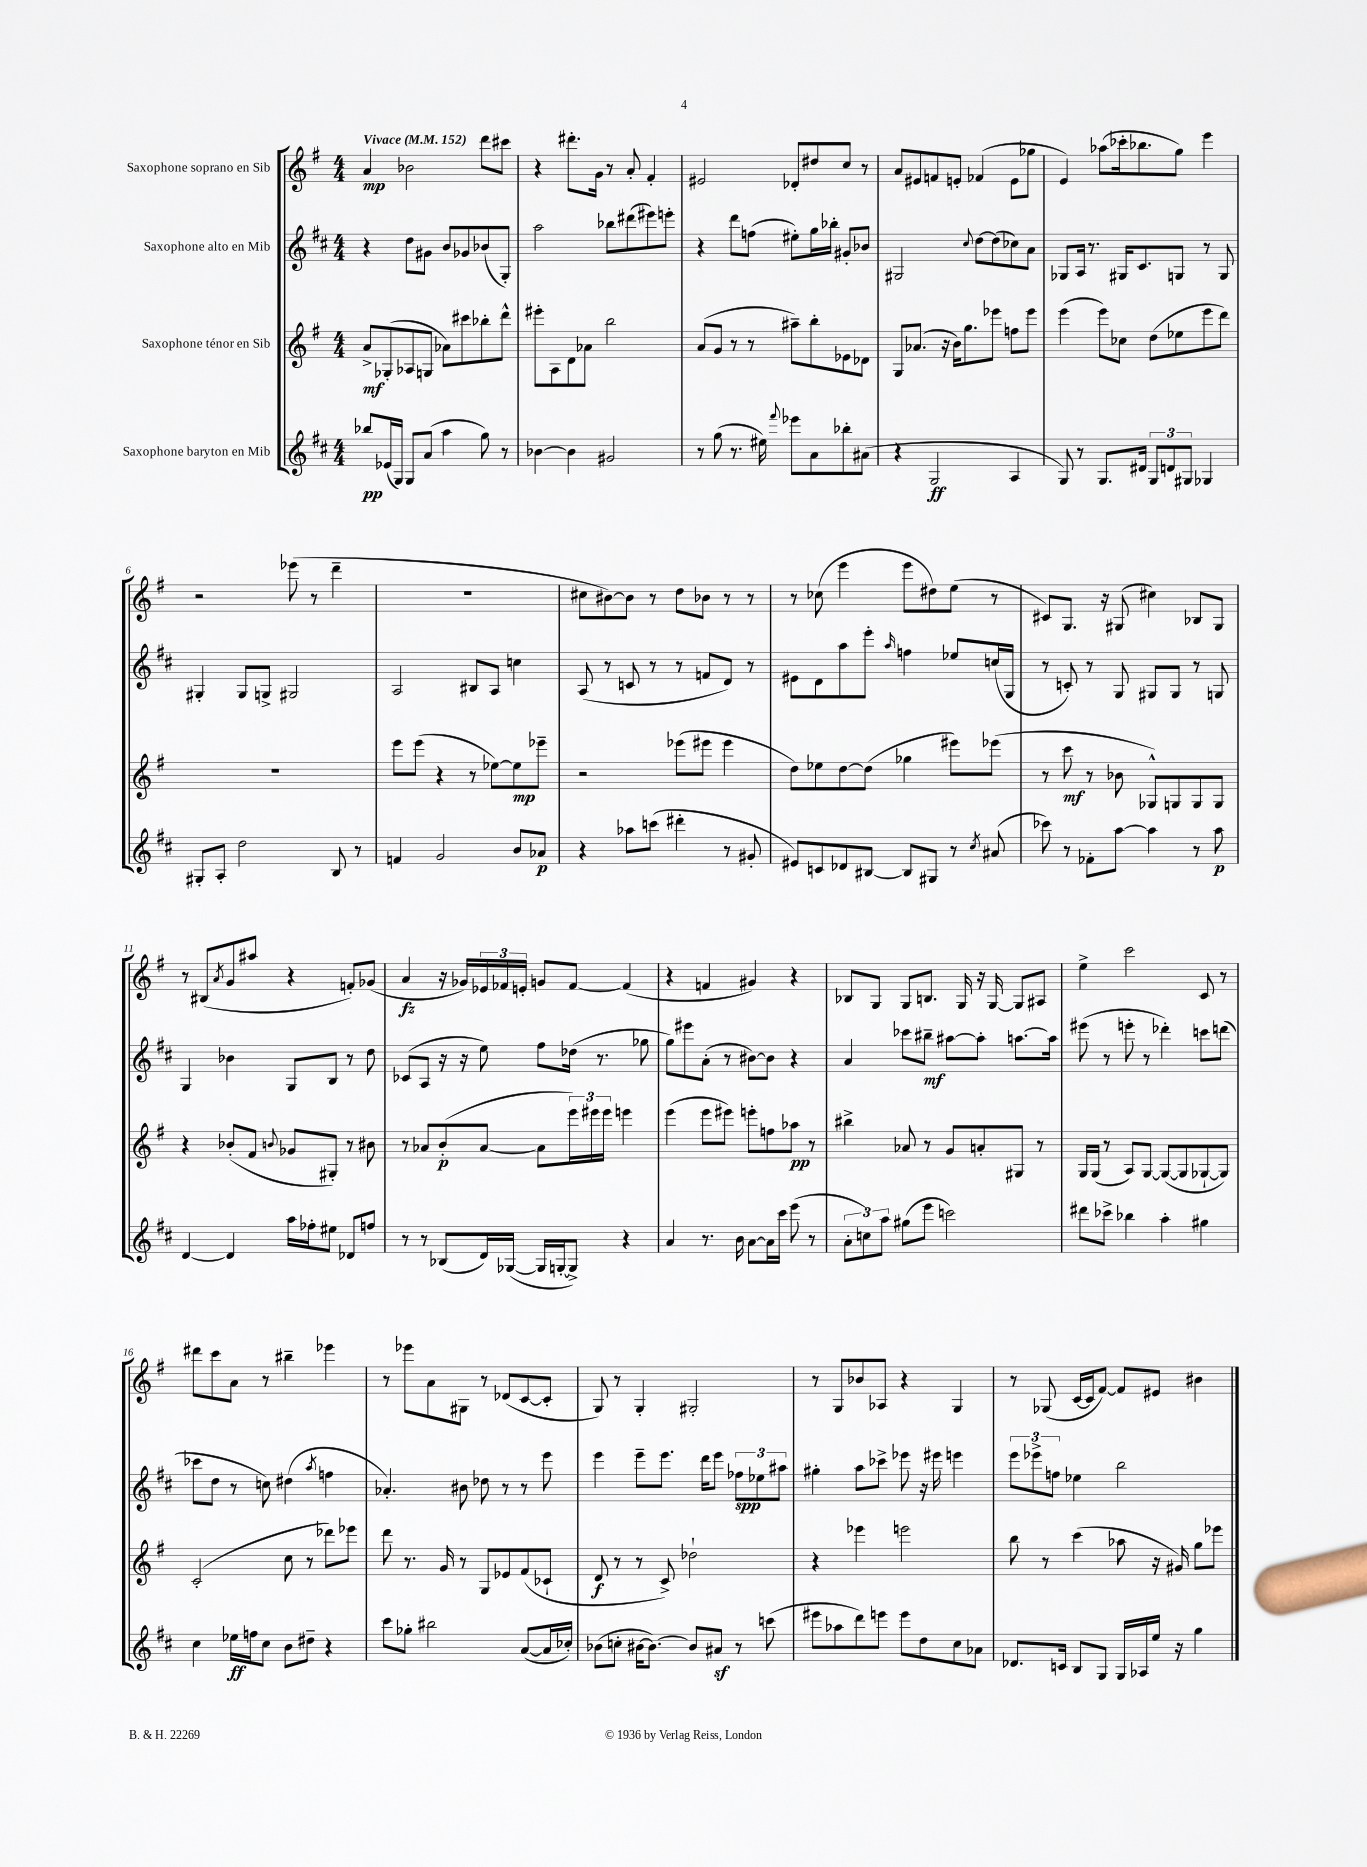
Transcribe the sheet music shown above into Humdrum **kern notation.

**kern	**kern	**kern	**kern
*staff4	*staff3	*staff2	*staff1
*clefG2	*clefG2	*clefG2	*clefG2
*k[f#c#]	*k[f#]	*k[f#c#]	*k[f#]
*M4/4	*M4/4	*M4/4	*M4/4
*MM152	*MM152	*MM152	*MM152
8bb-	8a^	4r	4a
(16e-	(8G-'	.	.
16G)	.	.	.
8G	8A-	8dd	2b-
(8a	8G	8g#	.
4aa	8a-)	8b	.
.	8ccc#	8g-	.
8gg)	8bb-'	(8b-	8ddd
8r	8ddd^^	8G')	8ccc#
=	=	=	=
[4b-	8eee#'	2aa	4r
.	8A	.	.
4b-]	8d	.	8.ddd#'
.	8a-	.	.
.	.	.	16g
2g#	2bb	8bb-	8r
.	.	(8ddd#	8a'
.	.	8eee#)	4f#'
.	.	8eee'	.
=	=	=	=
8r	(8a	4r	2e#
(8gg	8g	.	.
8.r	8r	8ddd	.
.	8r	(8ff	.
16ee#)	.	.	.
8qqfff#	.	.	.
8eee-	8aa#~)	8ee#')	8d-'
8a	8bb'	16gg	8dd#
.	.	16bb-'	.
8bb-'	8e-	8g#'	8cc
(8a#	8d-	8b-	8r
=	=	=	=
4r	8G	2G#	8a
.	(8.a-	.	8e#
2G	.	.	8f
.	16r	.	.
.	16b)	.	8e'
.	8.gg	.	.
.	.	8qqcc#	.
.	.	[8dd	(4f-
.	8eee-	(8dd]	.
4A	8ff	8cc-)	8e
.	8eee-	8a	8gg-
=	=	=	=
8G)	(4eee	8G-	4e)
8r	.	16A	.
.	.	8.r	.
8.G	8eee)	.	(8aa-
.	8cc-	16G#	16ccc-'
16d#	.	8.c#	8.bb-
12G	(8dd	.	.
12d	.	.	.
.	8ee-	8G	8gg)
12G#	.	.	.
4G-	8eee	8r	4eee
.	8ddd)	8G	.
=	=	=	=
8G#'	1r	4G#'	2r
8A'	.	.	.
2dd	.	8G#	.
.	.	8G^	.
.	.	2G#	(8eee-
.	.	.	8r
8B	.	.	4ddd~
8r	.	.	.
=	=	=	=
4f	8eee	2A	1r
.	(8eee	.	.
2g	4r	.	.
.	8r	8B#	.
.	[8ee-)	8A	.
8b	8ee-]	4cc	.
8a-	8eee-~	.	.
=	=	=	=
4r	2r	(8A	8cc#
.	.	8r	[8b#)
8aa-	.	8c	8b#]
(8ccc	.	8r	8r
4ddd#'	(8eee-	8r	8dd
.	8eee#	8f	8b-
8r	4eee#	8d)	8r
8g#'	.	8r	8r
=	=	=	=
8e#)	8dd)	8e#	8r
8c	8ee-	8d	(8cc-
8d-	[8dd	8aa	4eee
[8B#	(8dd]	8eee'	.
.	.	16qqaa	.
8B#]	4gg-	4ff	8eee
8G#	.	.	8dd#)
8r	8eee#)	8ee-	(8ee
8qcc#	.	.	.
(8a#	(8eee-	(16cc	8r
.	.	16G	.
=	=	=	=
8ccc-)	8r	8r	8c#)
8r	8ccc	8c')	8.G
8f-'	8r	8r	.
.	.	.	16r
[8aa	8b-	8G	(8G#
4aa]	8G-^^)	8G#	4cc#)
.	8G	8G#	.
8r	8G	8r	8B-
8aa	8G	8G	8G#
=	=	=	=
[4d	4r	4G	8r
.	.	.	(8B#
.	.	.	8qa
4d]	(8b-'	4b-	8g
.	8f#	.	8aa#
.	8qqb	.	.
16aa	8g-	8G	4r
16ff-'	.	.	.
8ee#	8G#')	8B	.
8d-	8r	8r	8f')
8ff	8b#	8dd	(8g-
=	=	=	=
8r	8r	(8c-	4a
8r	8a-	8A	.
(8B-	(8b'	16r	16r
.	.	16r	16g-)
16d)	[8a-	8ee)	24e-
.	.	.	24f-
([16G-	.	.	.
.	.	.	24e'
16G-]	8a-]	8ff#	8g
[16G'	.	.	.
8G^])	24eee)	(16dd-	[8f-
.	24eee#	.	.
.	.	8.r	.
.	24eee#	.	.
4r	4eee	.	(4f-]
.	.	8gg-	.
=	=	=	=
4a	(4eee	8gg)	4r
.	.	8eee#	.
8.r	8eee	(8a'	4f
.	8eee#)	8r	.
16b	.	.	.
[8a	8eee'	[8b#)	4g#)
16a]	8ff	8b#]	.
16ccc#	.	.	.
(8eee	8aa-	4r	4r
8r	8r	.	.
=	=	=	=
12a'	4bb#^	4a	8B-
12cc)	.	.	.
.	.	.	8G
12aa	.	.	.
(8gg#	8a-	8ccc-	8G
8eee	8r	8bb#~	8.B
2ccc)	8g	[8aa#	.
.	.	.	16G
.	8a'	8aa#']	16r
.	.	.	[16G
.	8G#	[8.aa	8G]
.	8r	.	8A#
.	.	16aa]	.
=	=	=	=
8ddd#	16G	(8eee#	4ee^
.	(16G	.	.
8ccc-^	8r	8r	.
4bb-	8A)	8eee'	2ccc
.	[8G	8r	.
4aa'	(8G_	4ddd-')	.
.	8G]	.	.
4gg#	[8G-`	8ccc	8c
.	8G-])	(8ddd	8r
=	=	=	=
4cc#	(2c'	8ccc-	8ddd#
.	.	8dd	8ccc
16ee-	.	8r	8a
16ff	.	.	.
8cc#	.	8cc)	8r
8b	8cc	(4dd#	4bb#~
8dd#~	8r	.	.
.	.	8qaa	.
4r	8ddd-)	4ff	4eee-
.	8eee-	.	.
=	=	=	=
8ccc#	8ddd	4.a-')	8r
8gg-'	8.r	.	8eee-
2bb#	.	.	8a
.	16g	.	.
.	8r	8b#	8G#
.	8G	8dd-	8r
.	8e-	8r	(8d-
([8a	(8f#	8r	[8c
16a]	8c-`	8eee	8c']
16cc-')	.	.	.
=	=	=	=
(8b-	8d	4eee	8G)
8cc'	8r	.	8r
[16b#	8r	8eee~	4G'
8.b#_)	.	.	.
.	8c^)	8.eee	.
8b#]	2dd-`	.	2G#'
.	.	16ddd	.
8a#	.	8eee	.
8r	.	12ff-	.
.	.	12ee-	.
(8ccc	.	.	.
.	.	12aa#	.
=	=	=	=
8eee#	4r	4gg#'	8r
8aa-	.	.	8G
8ddd)	4eee-	8aa	8b-
8eee	.	8ccc-^	8A-
8eee	2eee	8eee-	4r
8dd	.	16r	.
.	.	16eee#	.
8cc#	.	4eee	4G
8a-	.	.	.
=	=	=	=
8.d-	8bb	12eee	8r
.	.	12eee-^	.
.	8r	.	(8G-
.	.	12ff	.
16c	.	.	.
8B	(4ccc	4ee-	[16c
.	.	.	16c]
8G	.	.	[8f#)
16G	8aa-	2bb	8f#]
16A-	.	.	.
16ee	16r	.	8e#
16r	16g#)	.	.
4gg	8gg	.	4b#
.	8eee-	.	.
==	==	==	==
*-	*-	*-	*-
